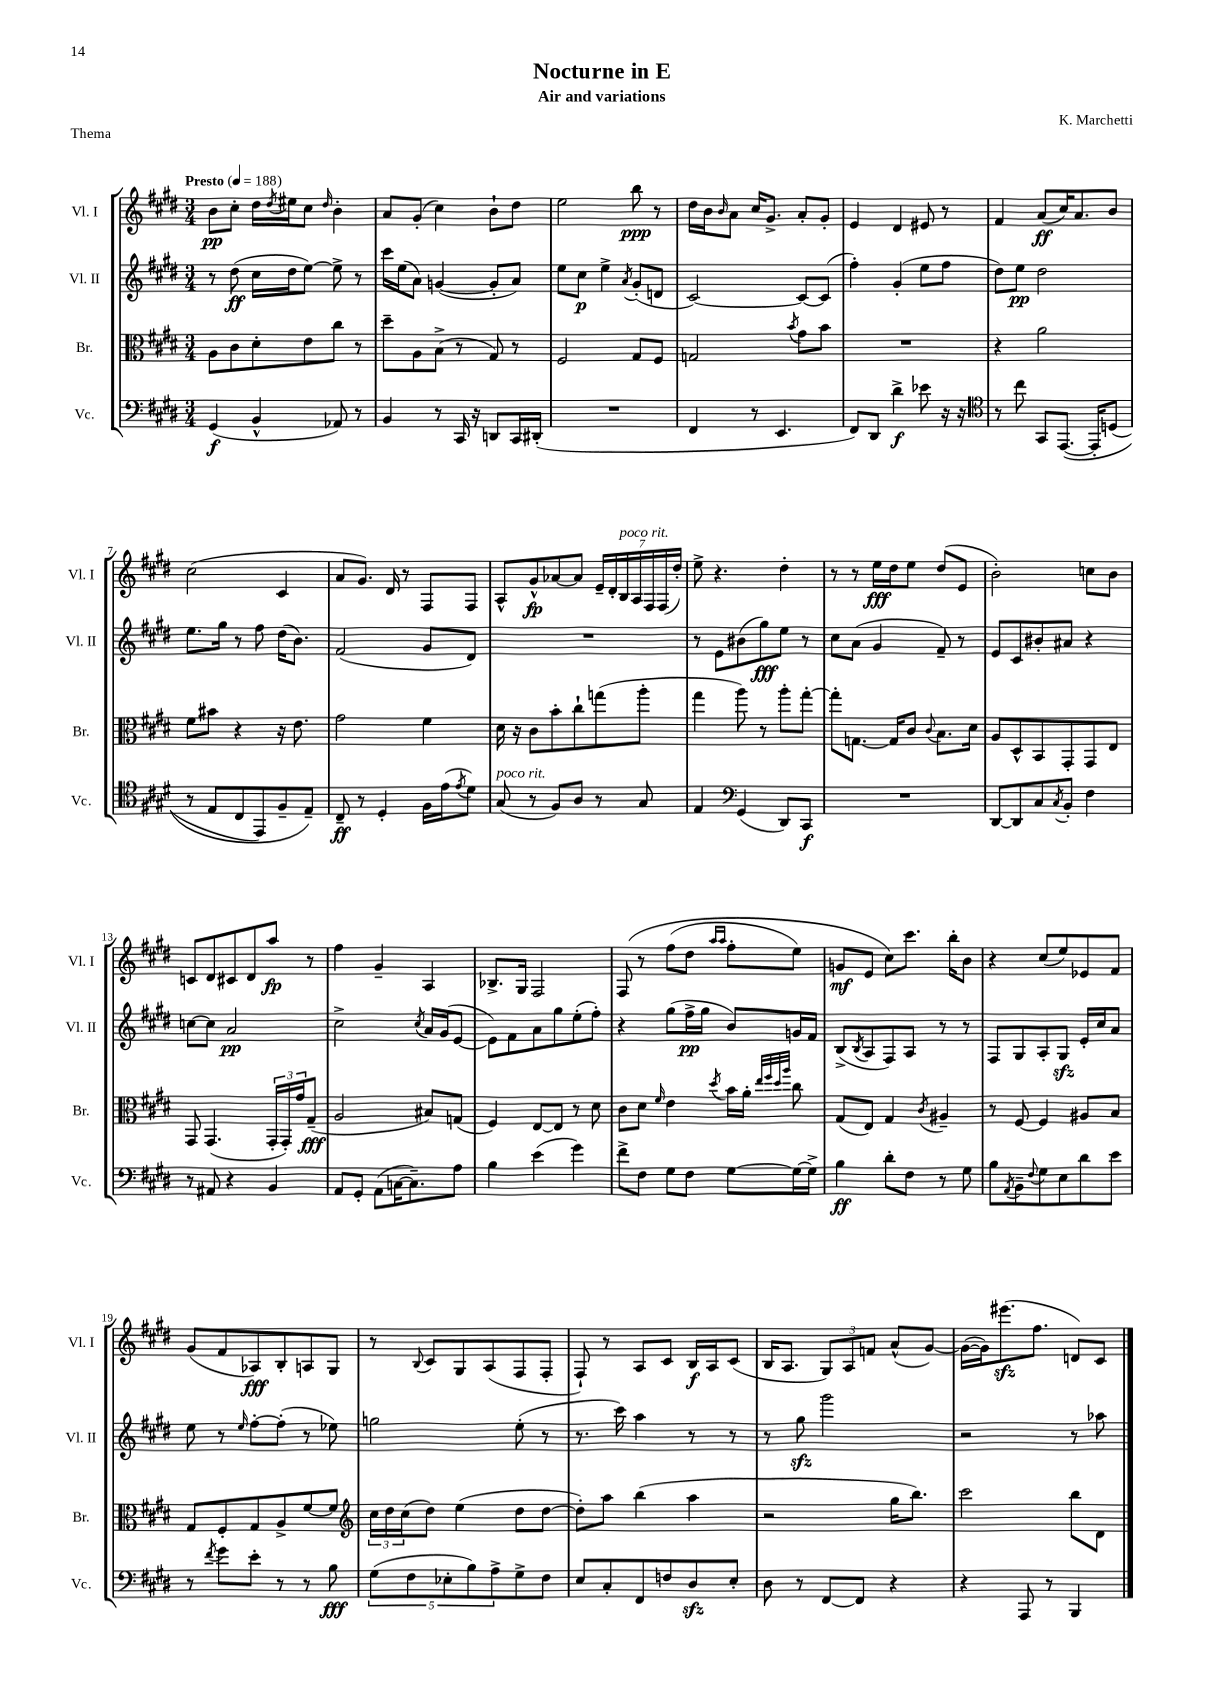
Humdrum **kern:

**kern	**dynam	**kern	**dynam	**kern	**dynam	**kern	**dynam
*part4	*part4	*part3	*part3	*part2	*part2	*part1	*part1
*staff4	*staff4	*staff3	*staff3	*staff2	*staff2	*staff1	*staff1
*I"Vc.	*	*I"Br.	*	*I"Vl. II	*	*I"Vl. I	*
*I'Vc.	*	*I'Br.	*	*I'Vl. II	*	*I'Vl. I	*
*clefF4	*	*clefC3	*	*clefG2	*	*clefG2	*
*k[f#c#g#d#]	*	*k[f#c#g#d#]	*	*k[f#c#g#d#]	*	*k[f#c#g#d#]	*
*M3/4	*	*M3/4	*	*M3/4	*	*M3/4	*
*MM188	*	*MM188	*	*MM188	*	*MM188	*
=1	=1	=1	=1	=1	=1	=1	=1
!	!	!	!	!	!	!LO:TX:a:B:t=Presto	!
(4GG#/	f	8A\L	.	8r	.	8b\L	pp
.	.	8c#\	.	(8dd#\	ff	8cc#'\J	.
4BB^^/	.	8d#'\	.	16cc#\LL	.	16dd#\LL	.
.	.	.	.	.	.	8qdd#/	.
.	.	.	.	16dd#\J	.	16ee#X\J	.
.	.	8e\	.	[8ee\J)	.	8cc#\J	.
.	.	.	.	.	.	16qqdd#/	.
8AA-X/)	.	8cc#\J	.	8ee^\]	.	4b'\	.
8r	.	8r	.	8r	.	.	.
=2	=2	=2	=2	=2	=2	=2	=2
4BB/	.	8dd#~\L	.	16ccc#\LL	.	8a/L	.
.	.	.	.	(16ee\J	.	.	.
.	.	8A\	.	8a\J)	.	(8g#'/J	.
8r	.	(8B^\J	.	([4gn/	.	4cc#\)	.
16CC#/	.	8r	.	.	.	.	.
16r	.	.	.	.	.	.	.
8DDn/L	.	8G#/)	.	8g'/L]	.	8b`\L	.
16CC#/L	.	8r	.	8a/J)	.	8dd#\J	.
(16DD#X'/JJ	.	.	.	.	.	.	.
=3	=3	=3	=3	=3	=3	=3	=3
2.r	.	2F#/	.	8ee\L	.	2ee\	.
.	.	.	.	8cc#\J	p	.	.
.	.	.	.	4ee^\	.	.	.
.	.	.	.	8qa/	.	.	.
.	.	8G#/L	.	(8g#'/L	.	8bb\	ppp
.	.	8F#/J	.	8dn/J	.	8r	.
=4	=4	=4	=4	=4	=4	=4	=4
4FF#/	.	2Gn/	.	[2c#/)	.	16dd#\LL	.
.	.	.	.	.	.	16b\J	.
.	.	.	.	.	.	16qqb/	.
.	.	.	.	.	.	8a\J	.
8r	.	.	.	.	.	16cc#/KL	.
.	.	.	.	.	.	8.g#^/J	.
4.EE/	.	.	.	.	.	.	.
.	.	8qb/	.	.	.	.	.
.	.	8g#\L	.	8c#/L_	.	8a'/L	.
.	.	8b\J	.	(8c#/J]	.	8g#'/J	.
=5	=5	=5	=5	=5	=5	=5	=5
8FF#/L)	.	2.r	.	4ff#'\)	.	4e/	.
8DD#/J	.	.	.	.	.	.	.
4d#^\	f	.	.	(4g#'/	.	4d#/	.
8e-X\	.	.	.	8ee\L	.	8e#X/	.
16r	.	.	.	8ff#\J	.	8r	.
16r	.	.	.	.	.	.	.
=6	=6	=6	=6	=6	=6	=6	=6
*clefC4	*	*	*	*	*	*	*
8r	.	4r	.	8dd#\L)	.	4f#/	.
8cc#\	.	.	.	8ee\J	pp	.	.
8GG#/L	.	2a\	.	2dd#\	.	(8a/L	ff
([8.EE/J	.	.	.	.	.	16cc#/K)	.
.	.	.	.	.	.	8.a/	.
16EE'/KL]	.	.	.	.	.	.	.
(8Dn/J	.	.	.	.	.	8b/J	.
!!LO:LB:g=z
=7	=7	=7	=7	=7	=7	=7	=7
8r	.	8f#\L	.	8.ee\L	.	(2cc#\	.
8E/L	.	8b#X\J	.	.	.	.	.
.	.	.	.	16gg#\Jk	.	.	.
8C#/	.	4r	.	8r	.	.	.
8EE/)	.	.	.	8ff#\	.	.	.
8F#~/	.	16r	.	(16dd#\KL	.	4c#/	.
.	.	8.e\	.	8.b\J)	.	.	.
8E~/J)	.	.	.	.	.	.	.
=8	=8	=8	=8	=8	=8	=8	=8
8C#~/	ff	2g#\	.	(2f#/	.	8a/L	.
8r	.	.	.	.	.	8.g#/J)	.
4D#'/	.	.	.	.	.	.	.
.	.	.	.	.	.	16d#/	.
.	.	.	.	.	.	8r	.
16F#\LL	.	4f#\	.	8g#/L	.	8F#/L	.
(16e\J	.	.	.	.	.	.	.
8qe/	.	.	.	.	.	.	.
8d#\J)	.	.	.	8d#/J)	.	8F#/J	.
=9	=9	=9	=9	=9	=9	=9	=9
!LO:TX:a:i:t=poco rit.	!	!	!	!	!	!	!
(8G#/	.	16d#\	.	2.r	.	8A^^/L	.
.	.	16r	.	.	.	.	.
8r	.	8c#\L	.	.	.	8g#^^/	fp
8F#/L)	.	8b'\	.	.	.	[8a-X/	.
8A/J	.	8cc#`\	.	.	.	8a-/J]	.
8r	.	(8ggn\	.	.	.	28e~/LL	.
.	.	.	.	.	.	28d#'/	.
!	!	!	!	!	!	!LO:TX:a:i:t=poco rit.	!
.	.	.	.	.	.	28B/	.
.	.	.	.	.	.	28A/	.
8G#/	.	8aa'\J	.	.	.	.	.
.	.	.	.	.	.	28F#/	.
.	.	.	.	.	.	(28F#/	.
.	.	.	.	.	.	28dd#'/JJ)	.
=10	=10	=10	=10	=10	=10	=10	=10
4E/	.	4gg#\	.	8r	.	8ee^\	.
.	.	.	.	8e\L	.	4.r	.
*clefF4	*	*	*	*	*	*	*
(4GG#/	.	8aa\)	.	(8b#X\	.	.	.
.	.	8r	.	8gg#\)	fff	.	.
8DD#/L)	.	8aa'\L	.	8ee\J	.	4dd#'\	.
8CC#/J	f	[8gg#'\J	.	8r	.	.	.
=11	=11	=11	=11	=11	=11	=11	=11
2.r	.	8gg#'\L]	.	8cc#\L	.	8r	.
.	.	[8.Gn\J	.	(8a\J	.	8r	.
.	.	.	.	4g#/	.	16ee\LL	fff
.	.	16G/KL]	.	.	.	16dd#\J	.
.	.	8c#/J	.	.	.	8ee\J	.
.	.	8qqc#/	.	.	.	.	.
.	.	8.B\L	.	8f#~/)	.	(8dd#/L	.
.	.	.	.	8r	.	8e/J	.
.	.	16d#\Jk	.	.	.	.	.
=12	=12	=12	=12	=12	=12	=12	=12
[8DD#/L	.	8A/L	.	8e/L	.	2b'\)	.
8DD#/]	.	8D#^^/	.	8c#/	.	.	.
8C#/	.	8BB/	.	8b#X'/	.	.	.
8qC#/	.	.	.	.	.	.	.
8BB'/J	.	8GG#'/	.	8a#X/J	.	.	.
4F#\	.	8GG#/	.	4r	.	8ccn\L	.
.	.	8E/J	.	.	.	8b\J	.
!!LO:LB:g=z
=13	=13	=13	=13	=13	=13	=13	=13
8r	.	8GG#/	.	[8ccn\L	.	8cn/L	.
8AA#X/	.	(4.GG#/	.	8cc\J]	.	8d#/	.
4r	.	.	.	2a/	pp	8c#X/	.
.	.	.	.	.	.	8d#/	.
4BB/	.	24GG#'/LL	.	.	.	8aa/J	fp
.	.	24GG#'/)	.	.	.	.	.
.	.	24g#/J	.	.	.	.	.
.	.	(8G#~/J	fff	.	.	8r	.
=14	=14	=14	=14	=14	=14	=14	=14
8AA/L	.	2A/	.	2cc#^\	.	4ff#\	.
8GG#'/J	.	.	.	.	.	.	.
(8AA\L	.	.	.	.	.	4g#~/	.
[16Cn\K	.	.	.	.	.	.	.
8.C~\])	.	.	.	.	.	.	.
.	.	.	.	8qcc#/	.	.	.
.	.	8B#X/L)	.	16a/LL	.	4A/	.
.	.	.	.	(16g#/J	.	.	.
8A\J	.	(8Gn/J	.	[8e/J	.	.	.
=15	=15	=15	=15	=15	=15	=15	=15
4B\	.	4F#/)	.	8e\L])	.	8.B-X^/L	.
.	.	.	.	8f#\	.	.	.
.	.	.	.	.	.	16G#/Jk	.
(4e\	.	[8E/L	.	8a\	.	2F#/	.
.	.	8E/J]	.	8gg#\	.	.	.
4g#\)	.	8r	.	(8ee'\	.	.	.
.	.	8d#\	.	8ff#'\J)	.	.	.
=16	=16	=16	=16	=16	=16	=16	=16
8f#^\L	.	8c#\L	.	4r	.	(8F#/	.
8F#\J	.	8d#\J	.	.	.	8r	.
.	.	16qqf#/	.	.	.	.	.
8G#\L	.	4e\	.	(8gg#\L	.	(8ff#\L	.
8F#\J	.	.	.	16ff#^\L	pp	8dd#\J	.
.	.	.	.	16gg#\JJ	.	.	.
.	.	.	.	.	.	16qqaa/LL	.
.	.	8qdd#/	.	.	.	16qqaa/JJ	.
[8G#\L	.	16b\LL	.	8b/L)	.	8ff#'\L	.
.	.	16a'\JJ	.	.	.	.	.
.	.	32qqee/LLL	.	.	.	.	.
.	.	32qqff#/	.	.	.	.	.
.	.	32qqdd#/	.	.	.	.	.
.	.	32qqaa/JJJ	.	.	.	.	.
16G#\L_	.	8cc#\	.	16gn/L	.	8ee\J)	.
16G#^\JJ]	.	.	.	16f#/JJ	.	.	.
=17	=17	=17	=17	=17	=17	=17	=17
4B\	ff	(8G#/L	.	(8B^/L	.	8gn/L	mf
.	.	.	.	8qB/	.	.	.
.	.	8E/J)	.	8A/	.	8e/J	.
8d#'\L	.	4G#/	.	8F#/)	.	8cc#\L)	.
8F#\J	.	.	.	8A/J	.	8.ccc#\J	.
.	.	8qc#/	.	.	.	.	.
8r	.	4A#X~/	.	8r	.	.	.
.	.	.	.	.	.	16bb'\KL	.
8G#\	.	.	.	8r	.	8b\J	.
=18	=18	=18	=18	=18	=18	=18	=18
8B\L	.	8r	.	8F#/L	.	4r	.
8qAA/	.	.	.	.	.	.	.
8BB~\	.	[8F#/	.	8G#/	.	.	.
8qqF#/	.	.	.	.	.	.	.
8G#\	.	4F#/]	.	8A'/	.	(8cc#/L	.
8E\	.	.	.	8G#zz/J	.	8ee/)	.
8d#\	.	8A#X/L	.	16e'/LL	.	8e-X/	.
.	.	.	.	16cc#/J	.	.	.
8e\J	.	8B/J	.	8a/J	.	8f#/J	.
!!LO:LB:g=z
=19	=19	=19	=19	=19	=19	=19	=19
8r	.	8G#/L	.	8ee\	.	(8g#/L	.
8qf#/	.	.	.	.	.	.	.
8g#\L	.	8F#'/	.	8r	.	8f#/	.
.	.	.	.	16qqee/	.	.	.
8e'\J	.	8G#/	.	[8ff#'\L	.	8A-X/)	fff
8r	.	8A^/	.	(8ff#'\J]	.	8B'/	.
8r	.	[8f#/	.	8r	.	8An/	.
8B\	fff	8f#/J]	.	8ee-X\)	.	8G#/J	.
=20	=20	=20	=20	=20	=20	=20	=20
*	*	*clefG2	*	*	*	*	*
(10G#\L	.	24cc#\LL	.	2ggn\	.	8r	.
.	.	24dd#\	.	.	.	.	.
.	.	(24cc#\J	.	.	.	.	.
10F#\	.	.	.	.	.	.	.
.	.	.	.	.	.	8qqB/	.
.	.	8dd#\J)	.	.	.	8c#/L	.
10E-X'\	.	.	.	.	.	.	.
.	.	(4ee\	.	.	.	8G#/	.
10B\)	.	.	.	.	.	.	.
.	.	.	.	.	.	(8A/	.
10A^\	.	.	.	.	.	.	.
8G#^\	.	8dd#\L	.	(8ee'\	.	8F#/	.
8F#\J	.	[8dd#\J	.	8r	.	8F#'/J	.
=21	=21	=21	=21	=21	=21	=21	=21
8E/L	.	8dd#'\L])	.	8.r	.	8F#`/)	.
8C#'/	.	8aa\J	.	.	.	8r	.
.	.	.	.	16ccc#\)	.	.	.
8FF#/	.	(4bb\	.	4aa\	.	8A/L	.
8Fn/	.	.	.	.	.	8c#/J	.
8D#zz/	.	4aa\	.	8r	.	16B/LL	f
.	.	.	.	.	.	16A/J	.
8E'/J	.	.	.	8r	.	(8c#/J	.
=22	=22	=22	=22	=22	=22	=22	=22
8D#\	.	2r	.	8r	.	16B/KL	.
.	.	.	.	.	.	8.A/J	.
8r	.	.	.	8gg#zz\	.	.	.
[8FF#/L	.	.	.	2ggg#\	.	12G#/L)	.
.	.	.	.	.	.	12A/	.
8FF#/J]	.	.	.	.	.	.	.
.	.	.	.	.	.	12fn/J	.
4r	.	16gg#\KL	.	.	.	(8a^^/L	.
.	.	8.bb\J)	.	.	.	.	.
.	.	.	.	.	.	[8g#/J)	.
=23	=23	=23	=23	=23	=23	=23	=23
4r	.	2ccc#\	.	2r	.	(16g#\LL_	.
.	.	.	.	.	.	16g#\J])	.
.	.	.	.	.	.	(8.eee#Xzz\	.
8AAA/	.	.	.	.	.	.	.
.	.	.	.	.	.	8.ff#\J	.
8r	.	.	.	.	.	.	.
4BBB/	.	8bb\L	.	8r	.	8dn/L)	.
.	.	8d#\J	.	8aa-X\	.	8c#/J	.
==	==	==	==	==	==	==	==
*-	*-	*-	*-	*-	*-	*-	*-
